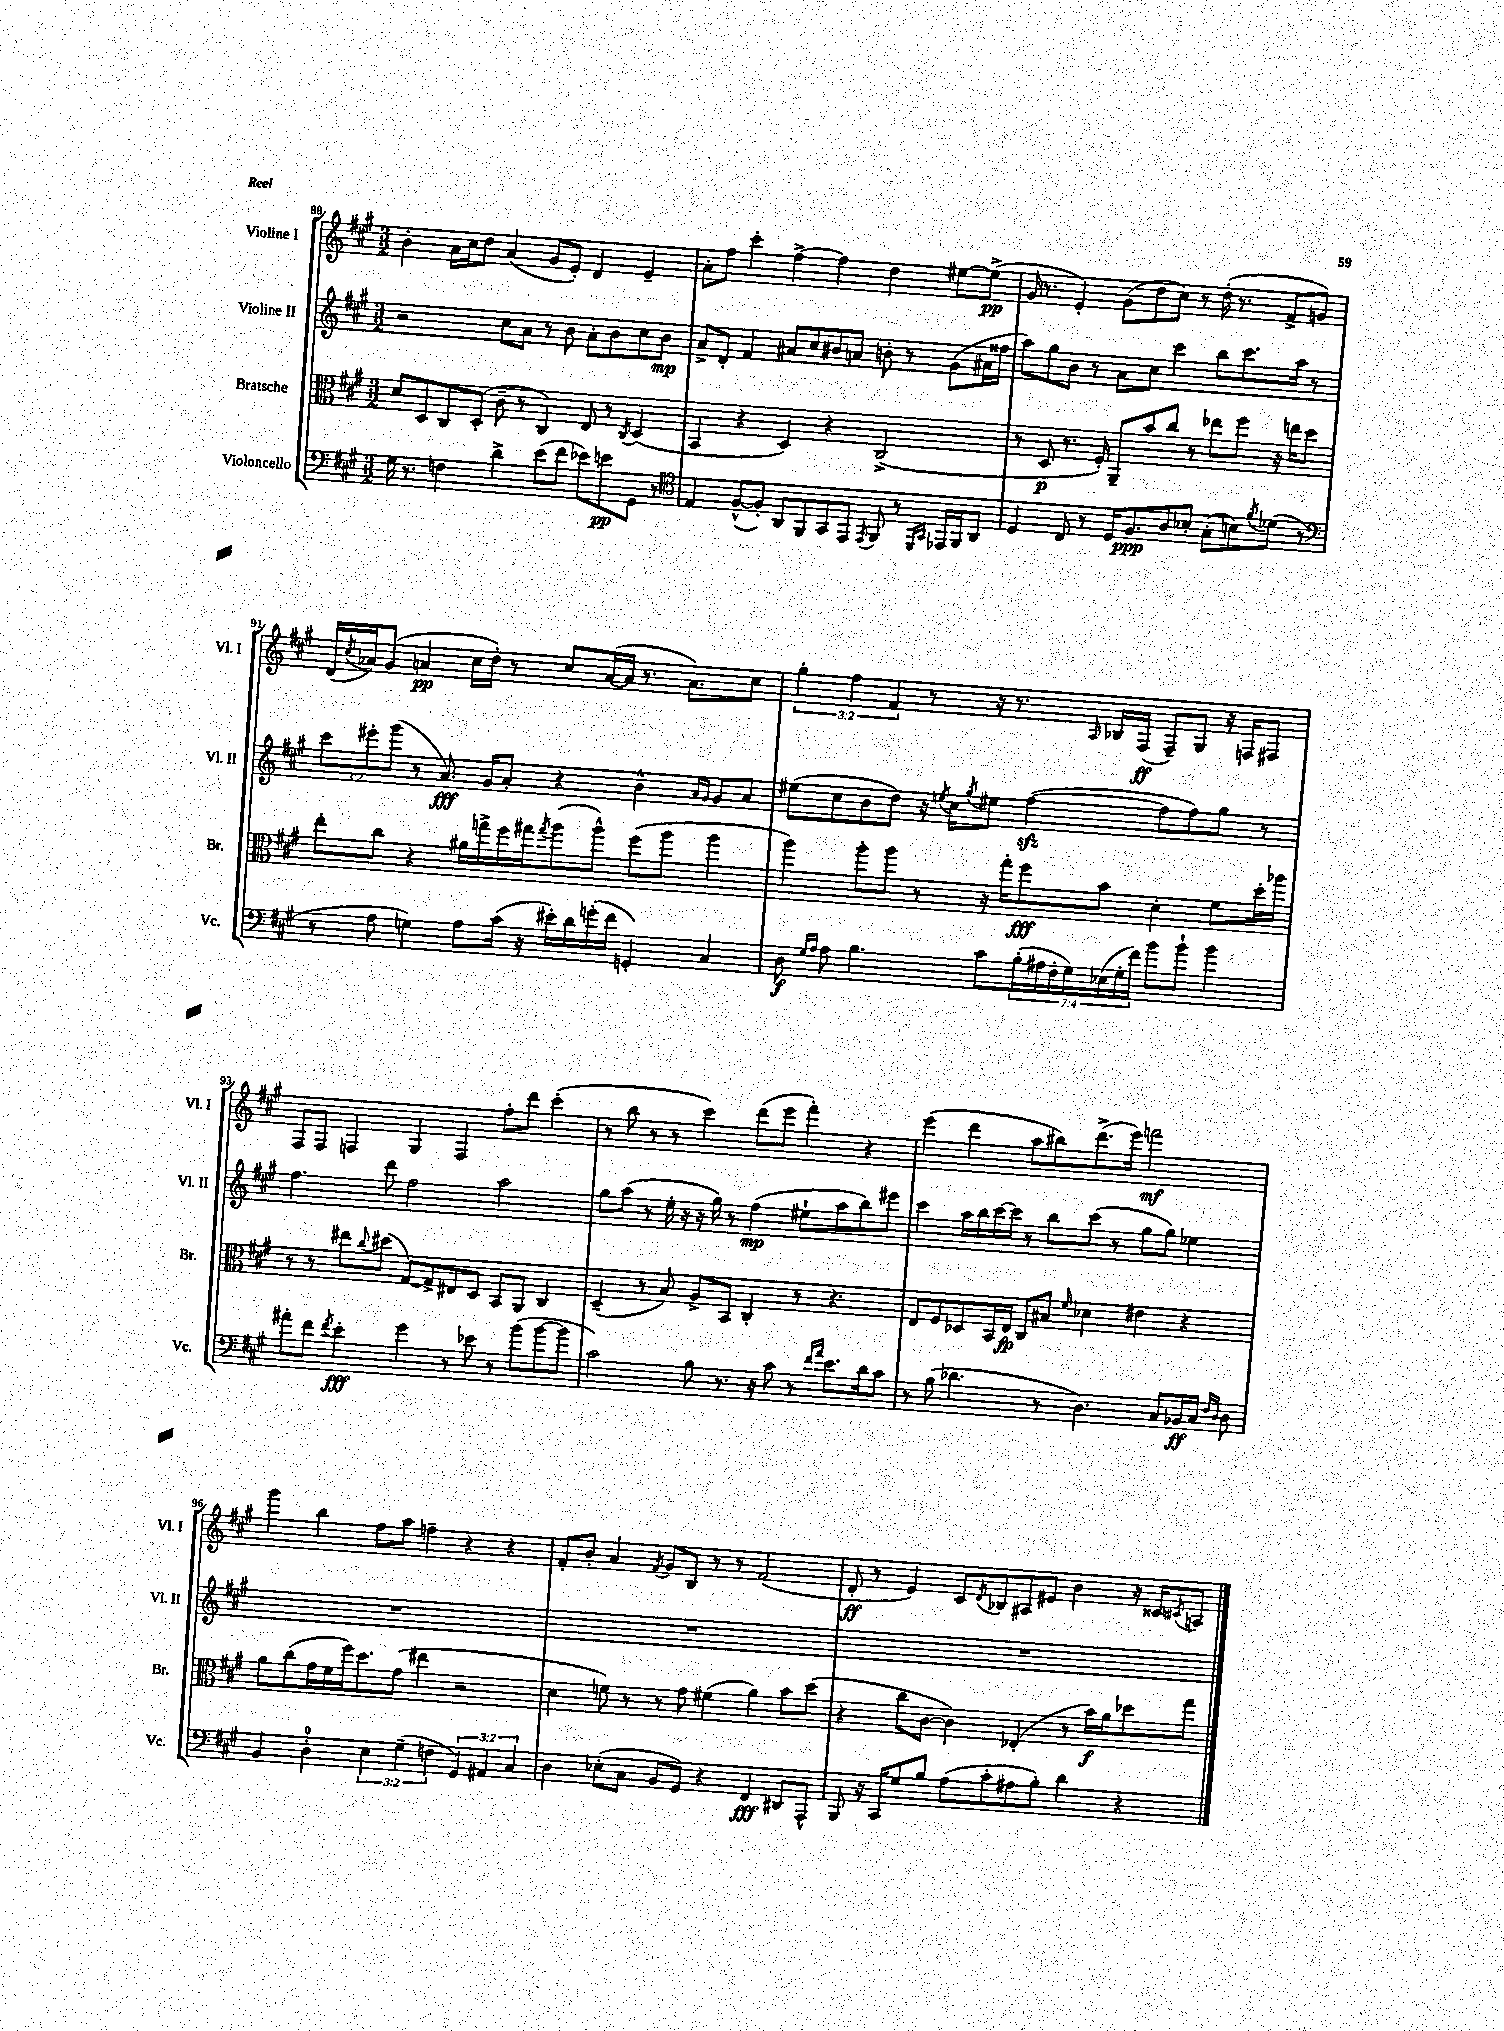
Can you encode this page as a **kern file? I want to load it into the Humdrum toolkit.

**kern	**dynam	**kern	**dynam	**kern	**dynam	**kern	**dynam
*part4	*part4	*part3	*part3	*part2	*part2	*part1	*part1
*staff4	*staff4	*staff3	*staff3	*staff2	*staff2	*staff1	*staff1
*I"Violoncello	*	*I"Bratsche	*	*I"Violine II	*	*I"Violine I	*
*I'Vc.	*	*I'Br.	*	*I'Vl. II	*	*I'Vl. I	*
*clefF4	*	*clefC3	*	*clefG2	*	*clefG2	*
*k[f#c#g#]	*	*k[f#c#g#]	*	*k[f#c#g#]	*	*k[f#c#g#]	*
*M3/2	*	*M3/2	*	*M3/2	*	*M3/2	*
=88	=88	=88	=88	=88	=88	=88	=88
16G#\	.	8d/L	.	2r	.	4b'\	.
8.r	.	.	.	.	.	.	.
.	.	8D/	.	.	.	.	.
4Fn\	.	8C#/	.	.	.	16a\LL	.
.	.	.	.	.	.	16cc#\J	.
.	.	(8D'/J	.	.	.	8dd\J	.
4d^\	.	8c#~\	.	8cc#\L	.	(4a/	.
.	.	8r	.	8a\J	.	.	.
(8e\L	.	4C#/)	.	8r	.	8g#/L	.
8f#\J	.	.	.	8b\	.	8e'/J)	.
8e-X\L)	.	8E/	.	8a'\L	.	4d/	.
8en\	pp	8r	.	8b\	.	.	.
.	.	8qC#/	.	.	.	.	.
8GG#\J	.	(4D/	.	8cc#\	.	4e~/	.
8r	.	.	.	8b\J	mp	.	.
=89	=89	=89	=89	=89	=89	=89	=89
*clefC4	*	*	*	*	*	*	*
4E/	.	4BB/	.	8a^/L	.	8a'\L	.
.	.	.	.	8d'/J	.	8ff#\J	.
([8F#^^/L	.	4r	.	4f#/	.	4ccc#'\	.
8F#'/J])	.	.	.	.	.	.	.
8AA/L	.	4D/)	.	8a#X/L	.	[4ff#^\	.
8FF#/	.	.	.	8cc#/	.	.	.
8GG#/	.	4r	.	8b#X/	.	4ff#\]	.
8EE/J	.	.	.	8an/J	.	.	.
8qEE/	.	.	.	.	.	.	.
8FF#/	.	(2C#^/	.	8bn'\	.	4dd\	.
8r	.	.	.	8r	.	.	.
16qqDD/LL	.	.	.	.	.	.	.
16qqGG#/JJ	.	.	.	.	.	.	.
16EE-X/LL	.	.	.	(8g#\L	.	[8ee#X\L	.
16FF#/J	.	.	.	.	.	.	.
8AA/J	.	.	.	16a#X\L	.	(8ee#^\J]	pp
.	.	.	.	16ff##X\JJ	.	.	.
=90	=90	=90	=90	=90	=90	=90	=90
4D/	.	8r	.	8aa\L)	.	16g#/	.
.	.	.	.	.	.	8.r	.
.	.	8D/	p	8gg#\	.	.	.
8C#/	.	8.r	.	8b\J	.	4e'/)	.
8r	.	.	.	8r	.	.	.
.	.	16F#'/)	.	.	.	.	.
16D/KL	.	8AA~/L	.	8a\L	.	(8g#\L	.
8.F#/	ppp	.	.	.	.	.	.
.	.	8b/	.	8cc#\J	.	8dd\	.
8A/	.	8cc#/J	.	4ccc#\	.	8cc#\J)	.
8B-X'/J	.	8r	.	.	.	8r	.
(8G#'\L	.	8ee-X\L	.	8bb\L	.	(16dd'\	.
.	.	.	.	.	.	8.r	.
8Bn\)	.	8ff#\J	.	8.ccc#\	.	.	.
8qf#/	.	.	.	.	.	.	.
(8d-X\J	.	16r	.	.	.	8f#^/L	.
.	.	16een\KL	.	16aa\Jk	.	.	.
8r	.	8dd\J	.	8r	.	8gn/J)	.
!!LO:LB:g=z
=91	=91	=91	=91	=91	=91	=91	=91
*clefF4	*	*	*	*	*	*	*
8r	.	8ee'\L	.	12ccc#\L	.	(16d/LL	.
.	.	.	.	.	.	8qcc#/	.
.	.	.	.	.	.	16a-X/J)	.
.	.	.	.	12eee#X'\	.	.	.
8A\	.	8cc#\J	.	.	.	(8g#/J	.
.	.	.	.	(12ggg#\J	.	.	.
4Gn\)	.	4r	.	8r	.	4an/	pp
.	.	.	.	8.a/)	fff	.	.
8A\L	.	16a#X\LL	.	.	.	16cc#\LL	.
.	.	16ggn^\	.	16g#/KL	.	16dd'\JJ)	.
(16c#\Jk	.	16ff#\	.	8a'/J	.	8r	.
16r	.	16gg#X\J	.	.	.	.	.
.	.	8qgg#/	.	.	.	.	.
16e#X'\LL)	.	(8aa\	.	4r	.	8cc#/L	.
16d\	.	.	.	.	.	.	.
(16gn'\	.	8aa^^\J)	.	.	.	([16a/L	.
16f#\JJ	.	.	.	.	.	16a/JJ]	.
4GGn'/)	.	(8ff#\L	.	4b^^\	.	8.r	.
.	.	8aa\J	.	.	.	.	.
.	.	.	.	.	.	8.a\L)	.
.	.	.	.	16qqa/LL	.	.	.
.	.	.	.	16qqg#/JJ	.	.	.
4C#/	.	4aa\	.	8g#/L	.	.	.
.	.	.	.	8a/J	.	8cc#\J	.
=92	=92	=92	=92	=92	=92	=92	=92
8D\	f	4aa\)	.	(8ee#X\L	.	6gg#'\	.
16qqG#/LL	.	.	.	.	.	.	.
16qqA/JJ	.	.	.	.	.	.	.
8A\	.	.	.	8cc#\	.	.	.
.	.	.	.	.	.	6ff#\	.
4.B\	.	8aa'\L	.	8b\	.	.	.
.	.	.	.	.	.	6f#/	.
.	.	8aa\J	.	8dd\J)	.	.	.
.	.	8r	.	16r	.	8r	.
.	.	.	.	8qeen/	.	.	.
.	.	.	.	16cc#\KL	.	.	.
.	.	.	.	8qgg#/	.	.	.
8c#\L	.	16r	.	8ee#X\J	.	16r	.
.	.	16gg#'\KL	.	.	.	8.r	.
(28B'\L	.	8ff#\	fff	([4ff#zz\	.	.	.
28A#X\	.	.	.	.	.	.	.
28F#'\	.	.	.	.	.	.	.
28G#\)	.	.	.	.	.	.	.
.	.	.	.	.	.	16qqA/	.
.	.	8b\J	.	.	.	16B-X/LL	.
(28E-X\	.	.	.	.	.	.	.
28G#'\	.	.	.	.	.	.	.
.	.	.	.	.	.	(16F#/JJ	ff
28f#\JJ)	.	.	.	.	.	.	.
8b\L	.	4d'\	.	8ff#\L]	.	8F#~/L)	.
8b`\J	.	.	.	8ff#\)	.	8G#/J	.
4b\	.	8f#\L	.	8gg#\J	.	16r	.
.	.	.	.	.	.	16Fn/KL	.
.	.	16dd'\L	.	8r	.	8F#X/J	.
.	.	16aa-X\JJ	.	.	.	.	.
!!LO:LB:g=z
=93	=93	=93	=93	=93	=93	=93	=93
8a#X'\L	.	8r	.	4.ff#\	.	8F#/L	.
8f#\J	.	8r	.	.	.	8F#/J	.
8qf#/	.	.	.	.	.	.	.
4e'\	fff	8ee#X\L	.	.	.	4Fn/	.
.	.	8qqcc#/	.	.	.	.	.
.	.	(8dd#X\J	.	8ddd\	.	.	.
4g#\	.	[8G#/L)	.	2ff#\	.	4G#/	.
.	.	8G#^/]	.	.	.	.	.
8r	.	8E#X/	.	.	.	4F/	.
8e-X\	.	8D/J	.	.	.	.	.
8r	.	8BB/L	.	2aa\	.	8ff#'\L	.
(8b\L	.	8AA/J	.	.	.	8ddd\J	.
[8b\	.	4C#/	.	.	.	(4ccc#'\	.
8b\J]	.	.	.	.	.	.	.
=94	=94	=94	=94	=94	=94	=94	=94
2c#\)	.	(4D~/	.	8gg#\L	.	8r	.
.	.	.	.	(8aa\J	.	8bb\	.
.	.	8r	.	8r	.	8r	.
.	.	8B/)	.	16ee'\	.	8r	.
.	.	.	.	16r	.	.	.
8B\	.	8A^/L	.	16r	.	4ccc#\)	.
.	.	.	.	16gg#\)	.	.	.
8.r	.	8BB/J	.	8r	.	.	.
.	.	4C#'/	.	(4ff#\	mp	(8ddd\L	.
16r	.	.	.	.	.	.	.
8c#\	.	.	.	.	.	8eee\J	.
8r	.	8r	.	8ee#X`\L	.	4fff#'\)	.
16qqf#/LL	.	.	.	.	.	.	.
16qqa/JJ	.	.	.	.	.	.	.
8.e\L	.	4.r	.	8aa\	.	.	.
.	.	.	.	8bb\)	.	4r	.
16d\k	.	.	.	.	.	.	.
8c#\J	.	.	.	8eee#X\J	.	.	.
=95	=95	=95	=95	=95	=95	=95	=95
8r	.	8E/L	.	4ccc#\	.	(4eee\	.
(8B\	.	8F#/	.	.	.	.	.
4.d-X\	.	8D-X/	.	16aa\LL	.	4ddd\	.
.	.	.	.	16bb\	.	.	.
.	.	16BB/L	.	[16ccc#\	.	.	.
.	.	16E/JJ	fp	16ccc#\JJ]	.	.	.
.	.	8C#/L	.	8r	.	8aa\L	.
8r	.	8B#X/J	.	8bb\L	.	8bb#X\)	.
.	.	16qqf#/	.	.	.	.	.
4.D\)	.	4d-X\	.	(8ccc#\J	.	(8.ddd^\	.
.	.	.	.	8r	.	.	.
.	.	.	.	.	.	16eee\Jk)	.
.	.	4e#X\	.	8gg#\L	.	2fffn\	mf
8C#/L	.	.	.	8gg#\J)	.	.	.
16BB-X/L	ff	4r	.	4ee-X\	.	.	.
16C#/JJ	.	.	.	.	.	.	.
16qqF#/LL	.	.	.	.	.	.	.
16qqD/JJ	.	.	.	.	.	.	.
8D\	.	.	.	.	.	.	.
!!LO:LB:g=z
=96	=96	=96	=96	=96	=96	=96	=96
4BB/	.	8a\L	.	1.r	.	4ggg#\	.
.	.	(8cc#\	.	.	.	.	.
4D'\	.	16g#\L	.	.	.	4bb\	.
.	.	16f#\	.	.	.	.	.
.	.	16ff#\J)	.	.	.	.	.
.	.	8.dd\	.	.	.	.	.
6E\	.	.	.	.	.	8ff#\L	.
.	.	(8g#\J	.	.	.	8aa\J	.
(6G#~\	.	.	.	.	.	.	.
.	.	4ee#X\	.	.	.	4ffn~\	.
6Fn\	.	.	.	.	.	.	.
6GG#/)	.	2r	.	.	.	4r	.
6AA#X/	.	.	.	.	.	.	.
.	.	.	.	.	.	4r	.
6C#/	.	.	.	.	.	.	.
=97	=97	=97	=97	=97	=97	=97	=97
4D\	.	4d\	.	1.r	.	8f#'/L	.
.	.	.	.	.	.	8b'/J	.
(8E-X'\L	.	8fn\)	.	.	.	4a/	.
8C#\J	.	8r	.	.	.	.	.
.	.	.	.	.	.	8qf#/	.
8BB/L	.	8r	.	.	.	8g#/L	.
8GG#/J)	.	8g#\	.	.	.	8B/J	.
4r	.	(4f#X\	.	.	.	8r	.
.	.	.	.	.	.	8r	.
4FF#/	fff	4a\)	.	.	.	(2f#/	.
8DD#X/L	.	8b\L	.	.	.	.	.
8AAA^^/J	.	(8dd\J	.	.	.	.	.
=98	=98	=98	=98	=98	=98	=98	=98
8BBB/	.	4r	.	1.r	.	8d'/	ff
16r	.	.	.	.	.	8r	.
16CC#/KL	.	.	.	.	.	.	.
8G#/	.	8cc#\L	.	.	.	4e/)	.
8B/J	.	[8c#\J	.	.	.	.	.
(8A\L	.	4c#\])	.	.	.	8c#/L	.
.	.	.	.	.	.	8qd/	.
8c#'\	.	.	.	.	.	8B-X/	.
8A#X\	.	(4E-X'/	.	.	.	8A#X/	.
8B'\J)	.	.	.	.	.	8e#X/J	.
4d\	.	8r	.	.	.	4b\	.
.	.	16b\LL)	f	.	.	.	.
.	.	16a\J	.	.	.	.	.
4r	.	8dd-X\	.	.	.	16r	.
.	.	.	.	.	.	16c##X/KL	.
.	.	.	.	.	.	8qc#X/	.
.	.	8gg#\J	.	.	.	8An/J	.
==	==	==	==	==	==	==	==
*-	*-	*-	*-	*-	*-	*-	*-
